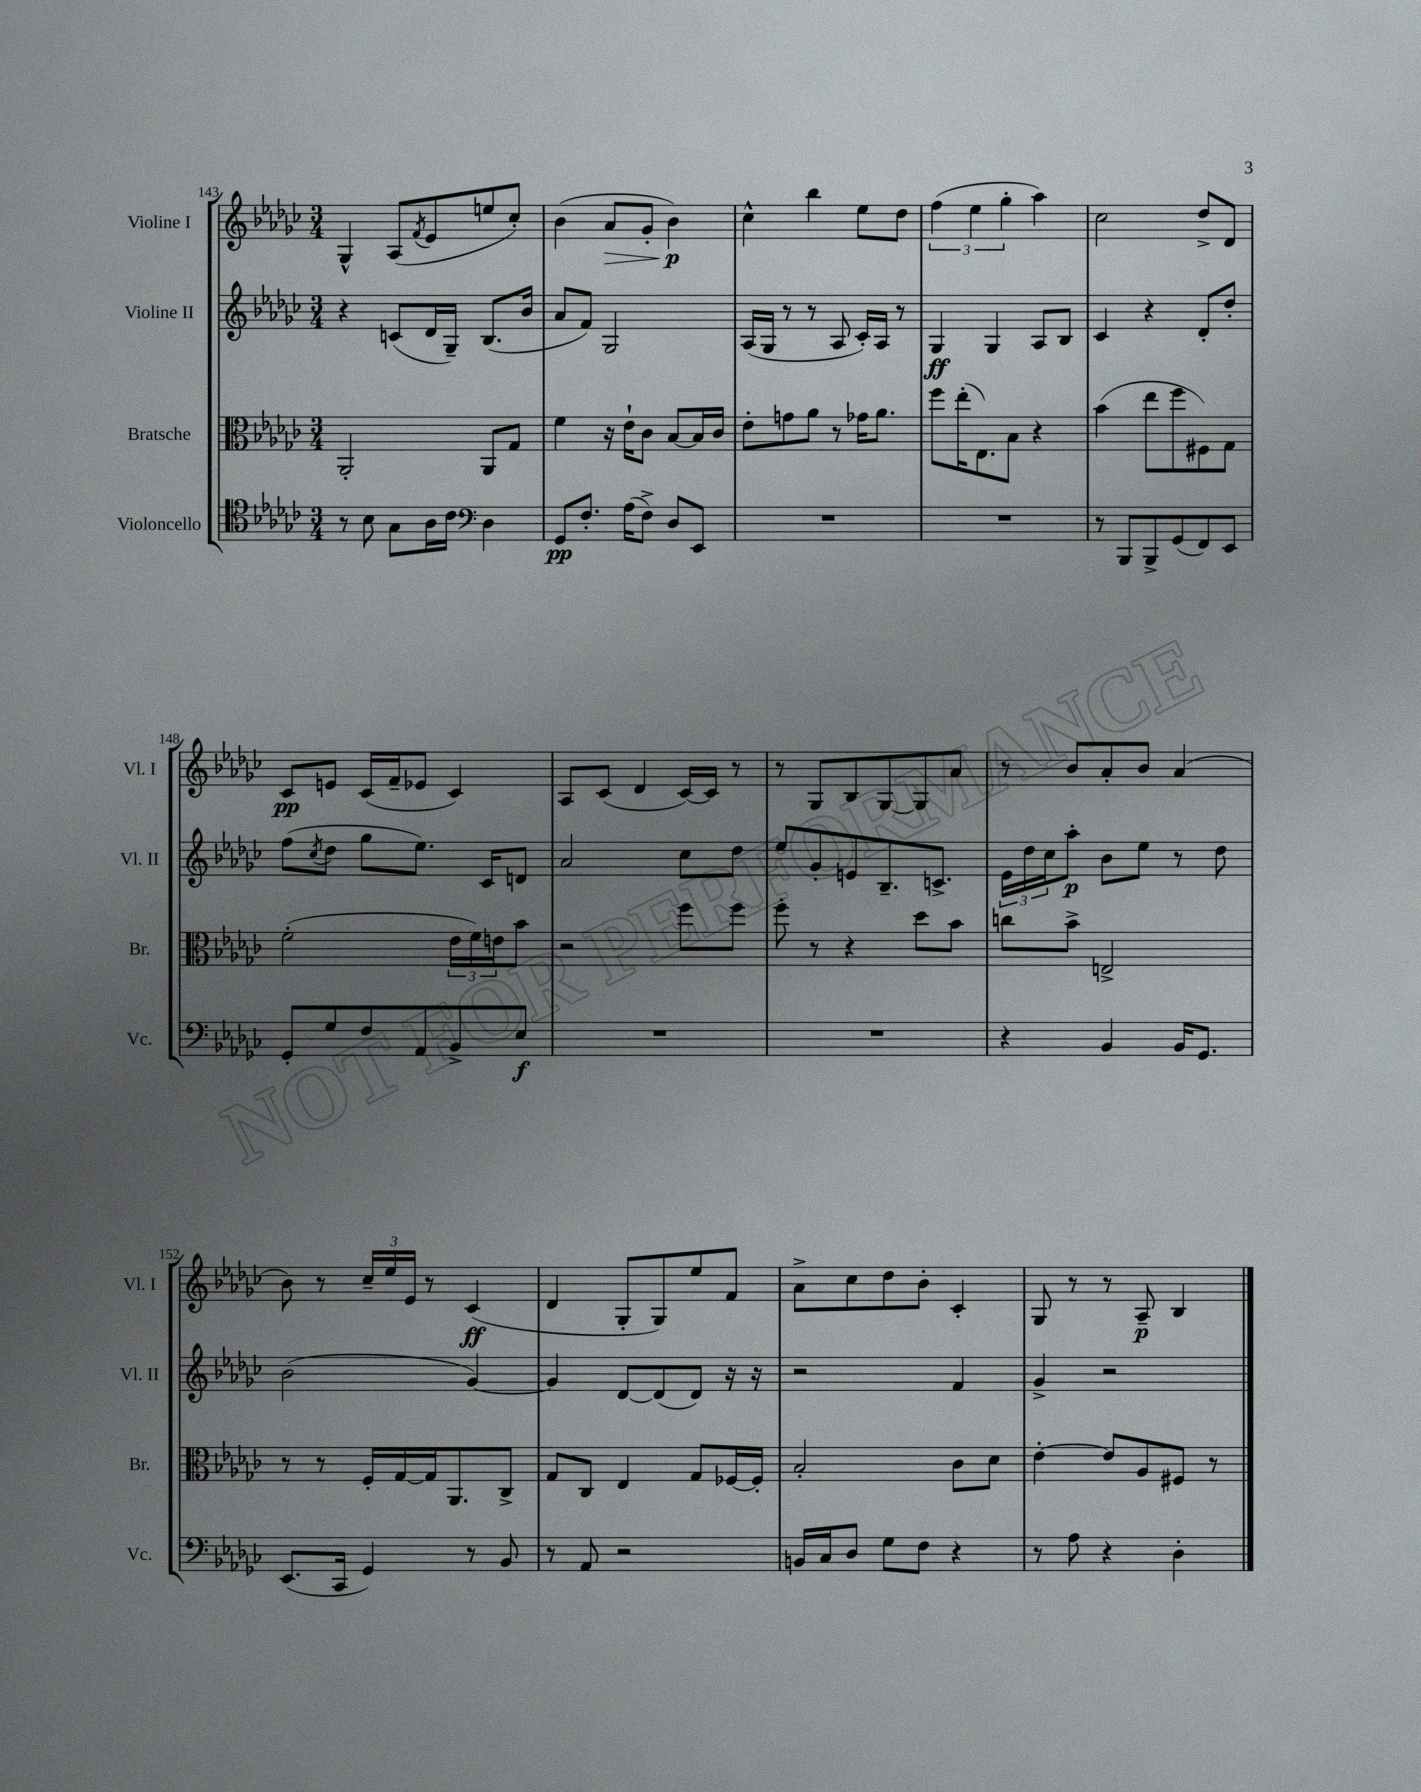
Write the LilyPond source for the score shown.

<<
\new StaffGroup <<
\new Staff = "s0" \with { instrumentName = "Violine I" shortInstrumentName = "Vl. I" } {
    \clef treble \key ges \major \numericTimeSignature \time 3/4
    ges4-^ aes8( \acciaccatura { f'8 } ees'8 e''8 ces''8-.) |
    bes'4( aes'8\> ges'8-. bes'4\p\!) |
    ces''4-^ bes''4 ees''8 des''8 |
    \tuplet 3/2 { f''4( ees''4 ges''4-. } aes''4) |
    ces''2 des''8-> des'8 |
    ces'8\pp e'8 ces'16( f'16-- ees'8 ces'4) |
    aes8 ces'8( des'4 ces'16~) ces'16 r8 |
    r8 ges8 bes8 ges8~ ges8 aes'8 |
    r8 bes'8 aes'8-. bes'8 aes'4( |
    bes'8) r8 \tuplet 3/2 { ces''16-- ees''16 ees'16 } r8 ces'4\ff( |
    des'4 ges8-. ges8) ees''8 f'8 |
    aes'8-> ces''8 des''8 bes'8-. ces'4-. |
    ges8 r8 r8 aes8--\p bes4 \bar "|." |
}
\new Staff = "s1" \with { instrumentName = "Violine II" shortInstrumentName = "Vl. II" } {
    \clef treble \key ges \major \numericTimeSignature \time 3/4
    r4 c'8( des'16 ges16--) bes8.( bes'16 |
    aes'8 f'8) ges2 |
    aes16( ges16 r8 r8 aes8 ces'16-.) aes16 r8 |
    ges4\ff ges4 aes8 bes8 |
    ces'4 r4 des'8-. des''8-. |
    f''8( \acciaccatura { ces''8 } des''8 ges''8 ees''8.) ces'16 d'8 |
    aes'2 ces''8 des''8 |
    ees''8 ges'8-. e'8 bes8.-- c'8.-> |
    \tuplet 3/2 { ees'16 des''16 ces''16 } aes''8-.\p bes'8 ees''8 r8 des''8 |
    bes'2( ges'4~) |
    ges'4 des'8~ des'8( des'8) r16 r16 |
    r2 f'4 |
    ges'4-> r2 \bar "|." |
}
\new Staff = "s2" \with { instrumentName = "Bratsche" shortInstrumentName = "Br." } {
    \clef alto \key ges \major \numericTimeSignature \time 3/4
    aes,2-. aes,8 ges8 |
    f'4 r16 ees'16-! ces'8 bes8~ bes16 ces'16 |
    ees'8-. g'8 aes'8 r8 ges'16 aes'8. |
    f''8 ees''16-.( ees8.) bes8 r4 |
    bes'4( ees''8 f''8 fis8) ges8 |
    f'2-.( \tuplet 3/2 { ees'16 f'16) e'16 } bes'8 |
    r2 f''8 f''8 |
    f''8-. r8 r4 des''8 bes'8 |
    c''8 bes'8-> e2-> |
    r8 r8 f16-. ges16~ ges16 aes,8. ces8-> |
    ges8 ces8 ees4 ges8 fes16~ fes16-. |
    bes2-. ces'8 des'8 |
    ees'4~-. ees'8 aes8 fis8 r8 \bar "|." |
}
\new Staff = "s3" \with { instrumentName = "Violoncello" shortInstrumentName = "Vc." } {
    \clef tenor \key ges \major \numericTimeSignature \time 3/4
    r8 bes8 ges8 aes16 ces'16 \clef bass des4 |
    ges,8\pp f8.-. aes16( f8->) des8 ees,8 |
    R2. |
    R2. |
    r8 bes,,8 bes,,8-> ges,8( f,8) ees,8 |
    ges,8-. ges8 f8 aes,8 bes,8-> ees8\f |
    R2. |
    R2. |
    r4 bes,4 bes,16 ges,8. |
    ees,8.( ces,16 ges,4) r8 bes,8 |
    r8 aes,8 r2 |
    b,16 ces16 des8 ges8 f8 r4 |
    r8 aes8 r4 des4-. \bar "|." |
}
>>
>>
\layout { \context { \Score currentBarNumber = #143 } }
